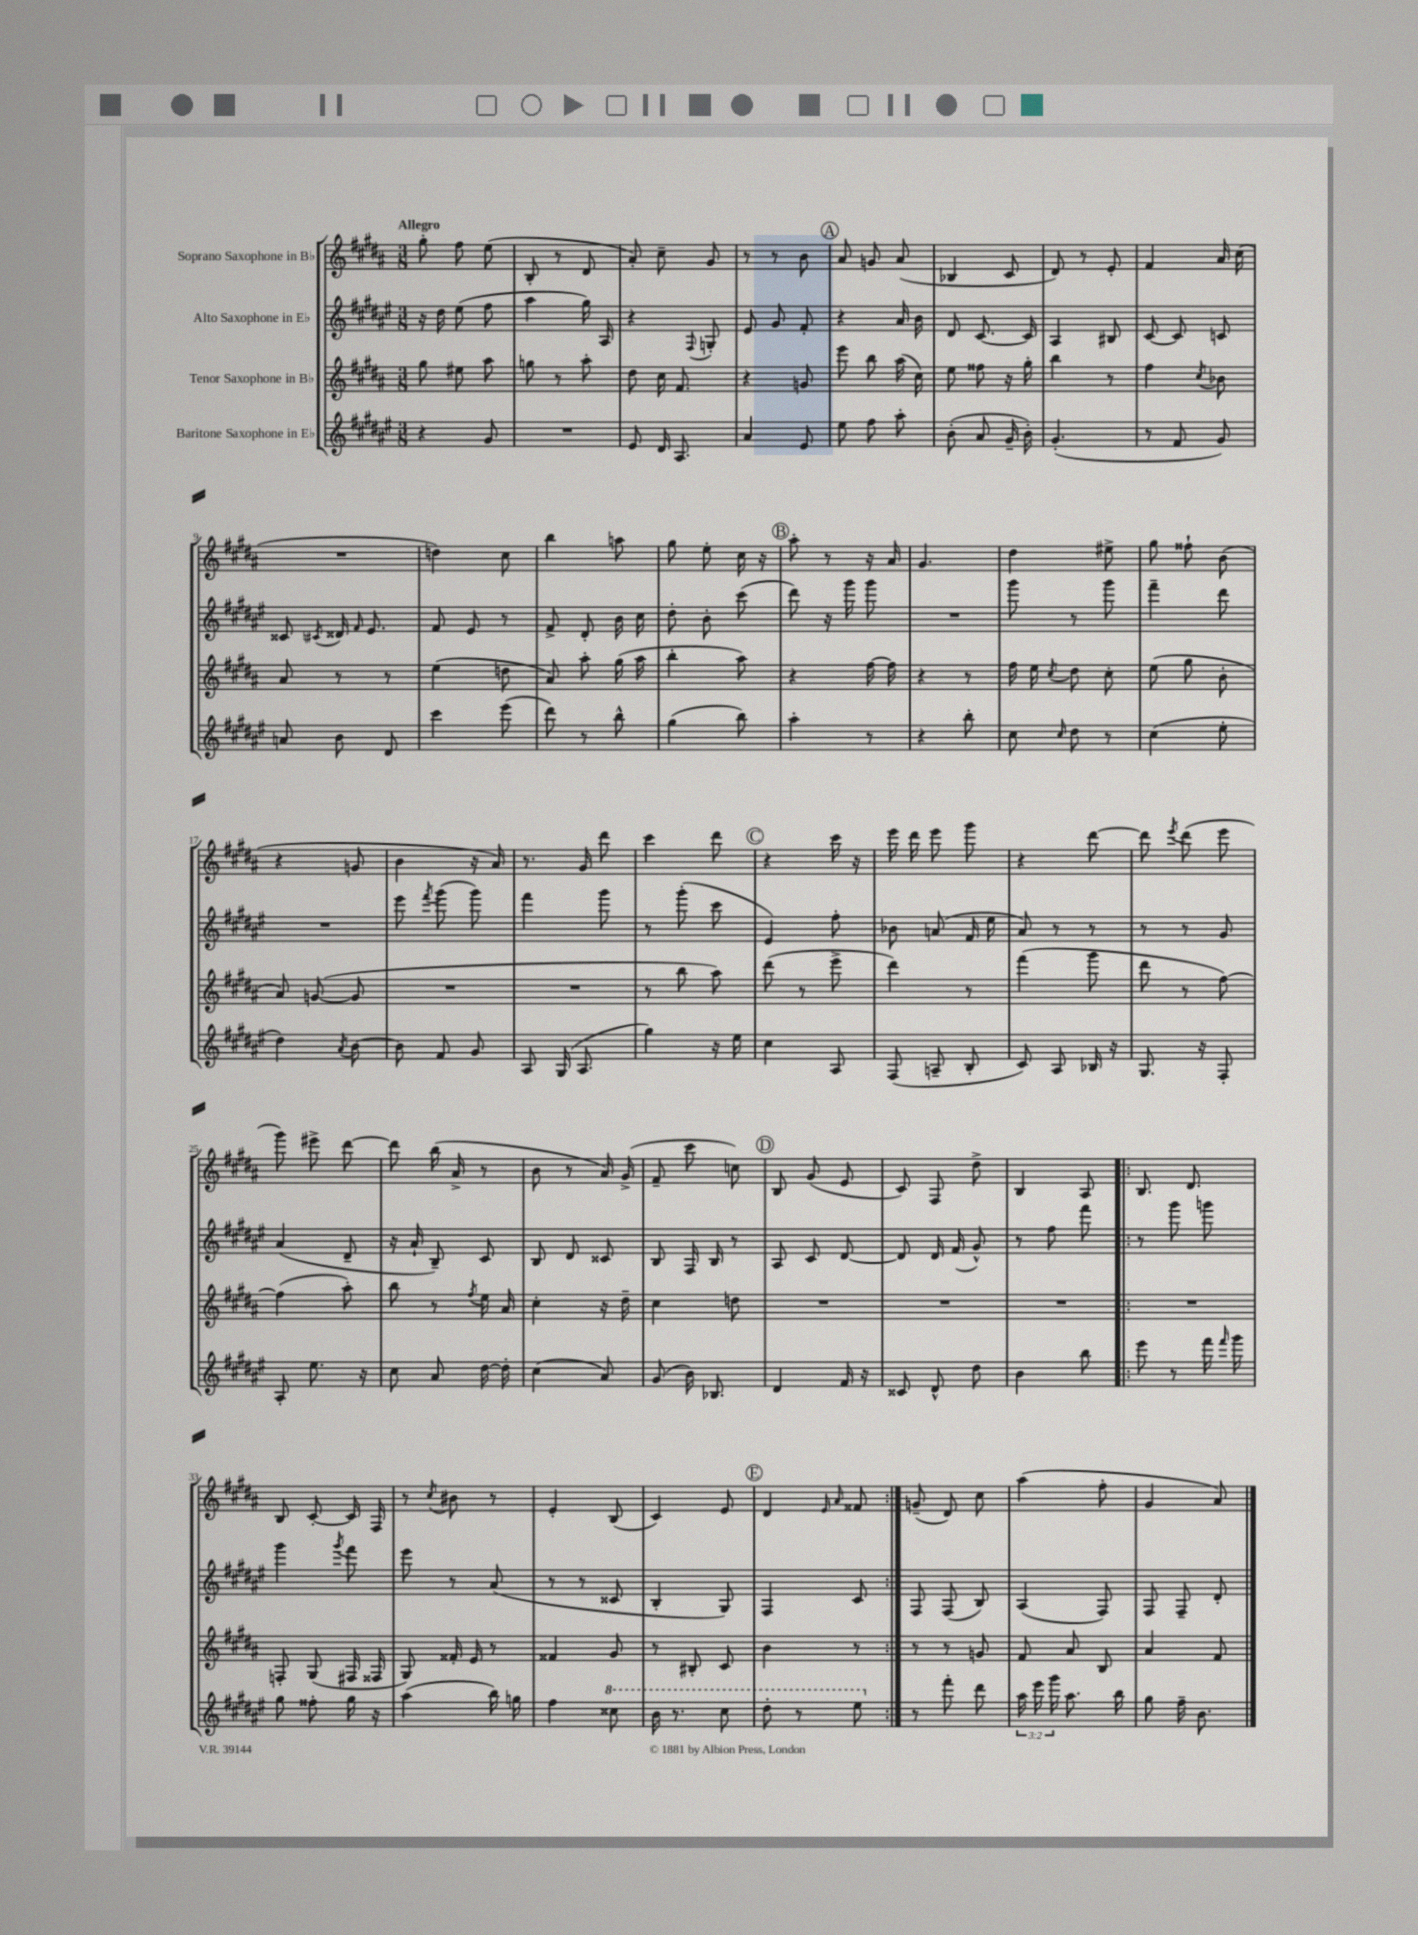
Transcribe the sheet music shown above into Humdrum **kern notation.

**kern	**kern	**kern	**kern
*staff4	*staff3	*staff2	*staff1
*clefG2	*clefG2	*clefG2	*clefG2
*k[f#c#g#d#a#e#]	*k[f#c#g#d#a#]	*k[f#c#g#d#a#e#]	*k[f#c#g#d#a#]
*M3/8	*M3/8	*M3/8	*M3/8
4r	8gg#	16r	8gg#'
.	.	16dd#	.
.	8ee#	(8ee#	8ff#
8g#	8aa#	8ff#	(8ee
=	=	=	=
4.r	8gg	4aa#	8B'
.	8r	.	8r
.	8aa#'	16gg#)	8d#
.	.	16A#	.
=	=	=	=
8e#	8dd#	4r	8a#')
16d#	16cc#	.	8cc#~
8.A#	8.f#	.	.
.	.	8qqF#	.
.	.	8G'	8g#
=	=	=	=
4a#	4r	8e#	8r
.	.	8g#	8r
8e#	8g	8f#'	8b
=	=	=	=
8ee#	8eee	4r	8a#
8ff#	8bb	.	8g
8aa#'	(16aa#	16a#	(8a#
.	16cc#)	16b	.
=	=	=	=
(8b'	8ee	8d#	4B-
8a#	8ff##	[8.c#	.
16g#~	16r	.	8c#
16b')	16gg#'	16c#]	.
=	=	=	=
(4.g#'	4bb	4A#	8d#)
.	.	.	8r
.	8r	8B#	8e'
=	=	=	=
8r	4ff#	[8c#	4f#
8f#	.	8c#]	.
.	8qcc#	.	.
8g#)	8b-	8c	16a#
.	.	.	(16cc#
=	=	=	=
8a	8a#	8c##	4.r
.	.	8qc#	.
8b	8r	16d##	.
.	.	16qqf#	.
.	.	8.e#	.
8d#	8r	.	.
=	=	=	=
4ccc#	(4ee	8f#	4dd)
.	.	8e#	.
(8eee#	8dd	8r	8cc#
=	=	=	=
8ddd#)	8a#)	8f#^	4bb
8r	8aa#'	8d#'	.
8bb^^	(16gg#	16b	8aa
.	16aa#	16cc#	.
=	=	=	=
(4gg#	4bb'	8dd#'	8gg#
.	.	8b'	8ee'
8bb)	8aa#)	(8ccc#	16cc#
.	.	.	16r
=	=	=	=
4aa#'	4r	8ddd#)	8aa#'
.	.	16r	8r
.	.	16ggg#	.
8r	[16ff#	8ggg#	16r
.	16ff#]	.	16a#
=	=	=	=
4r	4r	4.r	4.g#
8bb'	8r	.	.
=	=	=	=
8cc#	16ff#	8ggg#	4dd#
.	16ee	.	.
16qqcc#	8qcc#	.	.
8dd#	8dd#	8r	.
8r	8cc#'	8ggg#	8ee#^
=	=	=	=
(4cc#	(8ee	4fff#~	8gg#
.	8gg#	.	8ff##`
8ee#'	8b'	8ddd#	(8b
=	=	=	=
4dd#)	8a#)	4.r	4r
.	([8g	.	.
8qa#	.	.	.
[8b	8g]	.	8g
=	=	=	=
8b]	4.r	8eee#	4b
.	.	8qfff#	.
8f#	.	(8ggg#	.
8g#	.	8ggg#)	16r
.	.	.	16a#)
=	=	=	=
8A#	4.r	4fff#	8.r
(16G#	.	.	.
8.A#	.	.	16g#
.	.	8ggg#	8ddd#
=	=	=	=
4gg#)	8r	8r	4ccc#
.	8bb	(8ggg#'	.
16r	8aa#)	8ccc#	8ddd#
16ee#	.	.	.
=	=	=	=
4cc#	(8ddd#	4e#)	4r
.	8r	.	.
8A#	8eee^	8ff#'	16ccc#
.	.	.	16r
=	=	=	=
(8F#	4ddd#)	8b-	16eee
.	.	.	16ddd#
8A~	.	(8a	8eee
8B'	8r	16f#	8ggg#
.	.	16ee#	.
=	=	=	=
8c#)	(4fff#	8a#)	4r
8A#	.	8r	.
16B-	8ggg#	8r	[8ddd#
16r	.	.	.
=	=	=	=
8.G#	8ddd#	8r	8ddd#]
.	.	.	8qeee
.	8r	8r	(8ddd#
16r	.	.	.
8F#'	[8ff#)	8g#	8eee
=	=	=	=
8A#'	(4ff#]	(4a#	8ggg#)
8.ee#	.	.	8eee#^
.	8aa#')	8d#~	[8ddd#
16r	.	.	.
=	=	=	=
8cc#	8bb	16r	8ddd#]
.	.	16a#`	.
8a#	8r	8B~)	(16bb
.	.	.	16a#^
.	8qff#	.	.
[16dd#	16ee	8c#	8r
16dd#']	16a#	.	.
=	=	=	=
(4cc#	4cc#'	8B	8b
.	.	8d#	8r
8a#)	16r	8c##	16a#)
.	16dd#~	.	(16g#^
=	=	=	=
(8g#	4cc#	8B	8f#~
16b)	.	16F#	8ccc#
8.B-	.	16B	.
.	8dd	8r	8cc)
=	=	=	=
4d#	4.r	8A#	8B
.	.	8c#	(8g#
16f#	.	[8d#	8e
16r	.	.	.
=	=	=	=
8c##	4.r	8d#]	8c#)
8d#^^	.	16d#	8F#
.	.	(16f#	.
8dd#	.	8g#^^)	8dd#^
=	=	=	=
4b	4.r	8r	4B
.	.	8ff#	.
8bb	.	8fff#	8A#
=!|:	=!|:	=!|:	=!|:
8eee#	4.r	8r	8.B
8r	.	8ggg#	.
.	.	.	8.d#
16fff#	.	8ggg	.
16qqfff#	.	.	.
16ggg#	.	.	.
=	=	=	=
8gg#	8F'	4ggg#	8B
8ff##'	(8G#	.	[8c#'
.	.	8qggg#	.
16gg#	16F#	8fff#	16c#]
16r	16F##	.	16F#
=	=	=	=
(4aa#	8G#)	8eee#	8r
.	.	.	8qcc#
.	16f##'	8r	8b#
.	16e	.	.
16bb)	8r	(8a#	8r
16gg	.	.	.
=	=	=	=
4ff#	4f##	8r	4e'
.	.	8r	.
8ccc##	8g#	8c##	(8B
=	=	=	=
16bb	8r	4B'	4c#)
8.r	.	.	.
.	8B#'	.	.
8ccc#	8c#	8G#)	8e
=	=	=	=
8ddd#'	4b	4F#	4d#
8r	.	.	.
.	.	.	16qqe
.	.	.	16qqa#
8eee#	8r	8c#	8f##
=:|!	=:|!	=:|!	=:|!
8r	8r	8F#	(8g~
8fff#'	8r	(8F#	8d#)
8ddd#	8g	8B)	8cc#
=	=	=	=
24aa#	8f#	(4A#	(4aa#
24eee#	.	.	.
24ggg#	.	.	.
8.aa#	8a#	.	.
.	8B	8F#)	8ff#'
16bb	.	.	.
=	=	=	=
8gg#	4a#	8F#	4g#
16ff#~	.	8F#~	.
8.b	.	.	.
.	8f#	8d#'	8a#)
==	==	==	==
*-	*-	*-	*-
